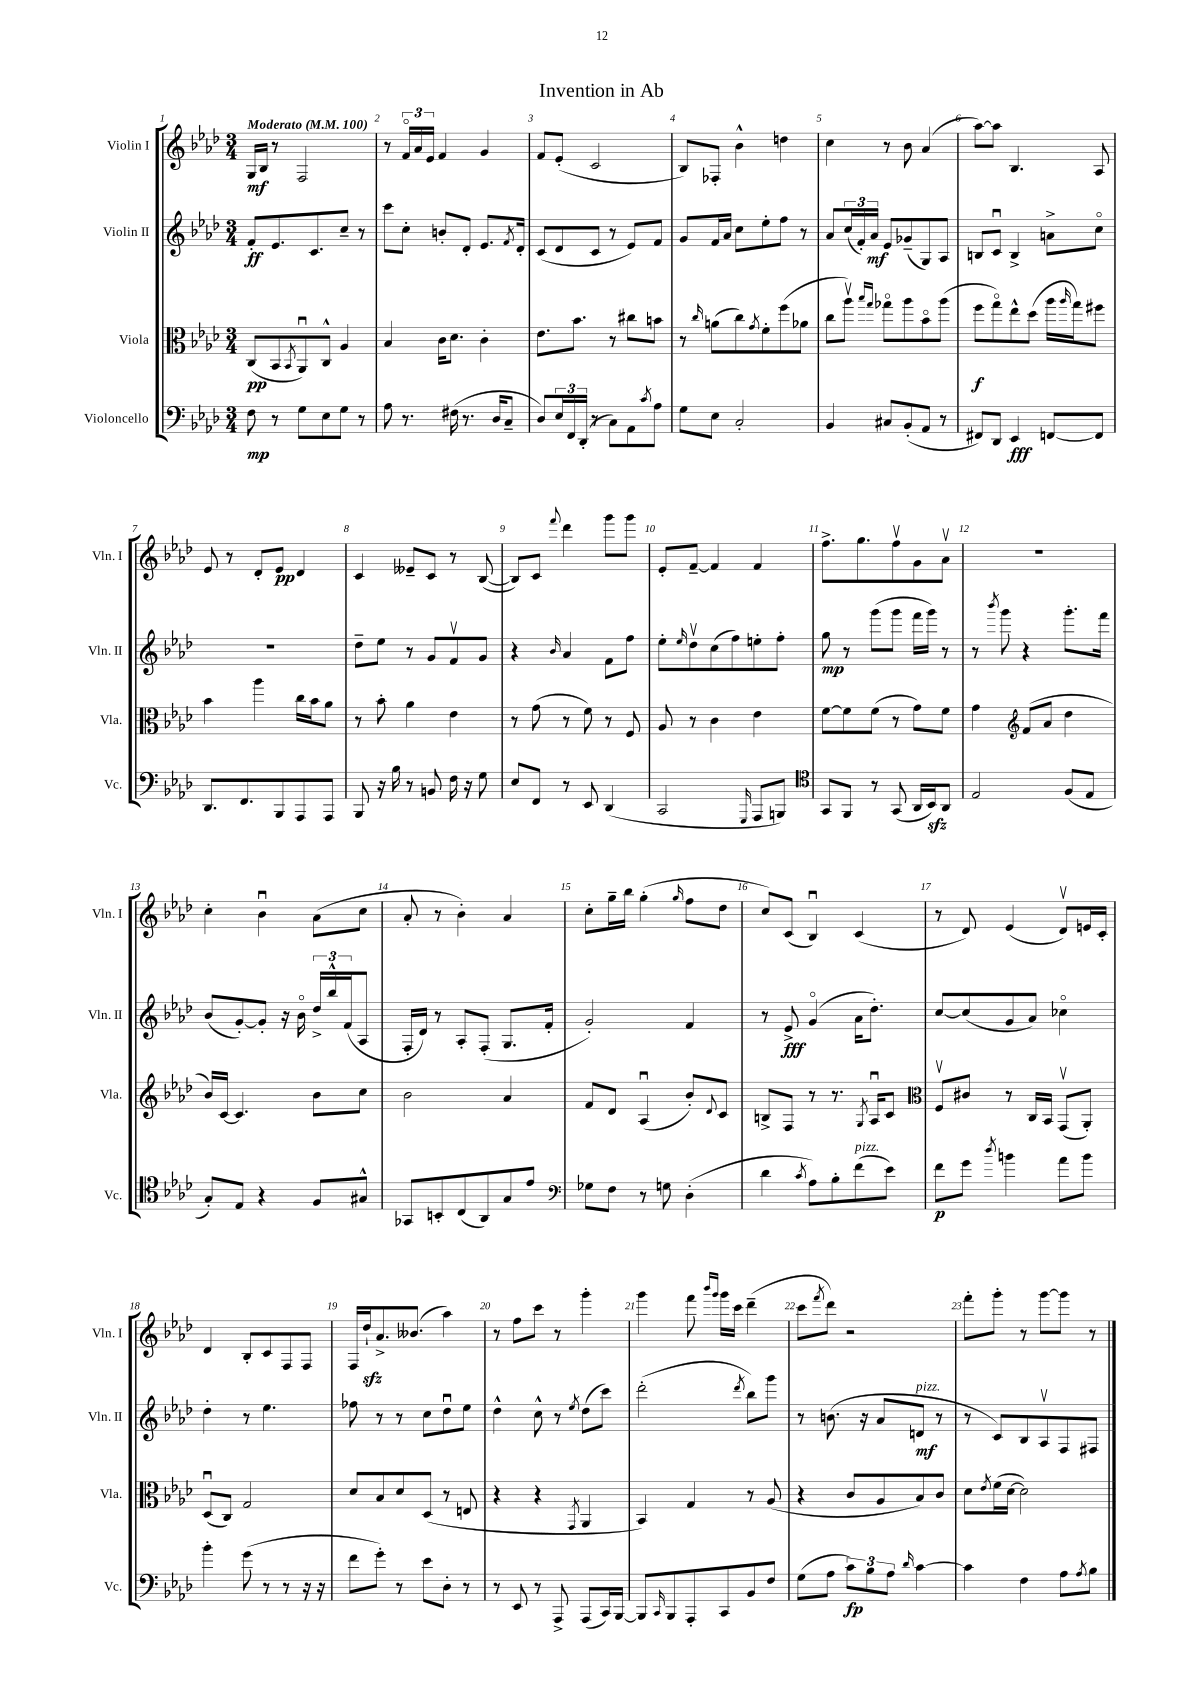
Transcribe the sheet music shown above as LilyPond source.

\header { title = "Invention in Ab" }
<<
\new StaffGroup <<
\new Staff = "s0" \with { instrumentName = "Violin I" shortInstrumentName = "Vln. I" } {
    \clef treble \key aes \major \numericTimeSignature \time 3/4 \tempo "Moderato" 4 = 100
    g16\mf bes16 r8 f2 |
    r8 \tuplet 3/2 { f'16\flageolet aes'16 ees'16 } f'4 g'4 |
    f'8 ees'8-.( c'2 |
    bes8) fes8-. bes'4-^ d''4 |
    c''4 r8 bes'8 aes'4( |
    aes''8~) aes''8 bes4. aes8 |
    ees'8 r8 des'8-. ees'8\pp des'4 |
    c'4 eeses'8-- c'8 r8 bes8~( |
    bes8) c'8 \appoggiatura { f'''8 } des'''4 g'''8 g'''8 |
    ees'8-. f'8~-- f'4 f'4 |
    f''8.-> g''8. f''8\upbow g'8 aes'8\upbow |
    R2. |
    c''4-. bes'4\downbow aes'8( c''8 |
    aes'8-. r8 bes'4-.) aes'4 |
    c''8-. g''16-- bes''16 g''4-.( \grace { g''16 } f''8 des''8 |
    c''8) c'8( bes4\downbow) c'4( |
    r8 des'8) ees'4( des'8\upbow) e'16 c'16-. |
    des'4 bes8-. c'8 f8 f8 |
    f16 des''16-!\sfz aes'8.-> beses'8.( aes''4) |
    r8 f''8 c'''8 r8 g'''4-. |
    g'''4 f'''8 \grace { bes'''16 g'''16 } g'''16 c'''16 des'''4--( |
    c'''8 \acciaccatura { f'''8 } des'''8) r2 |
    f'''8-. g'''8-. r8 g'''8~ g'''8 r8 \bar "|." |
}
\new Staff = "s1" \with { instrumentName = "Violin II" shortInstrumentName = "Vln. II" } {
    \clef treble \key aes \major \numericTimeSignature \time 3/4
    f'8-.\ff ees'8. c'8. c''8-- r8 |
    c'''8 c''8-. b'8-. des'8-. ees'8. \acciaccatura { f'8 } des'16-. |
    c'8( des'8 c'8 r8 ees'8) f'8 |
    g'8 f'16 aes'16 c''8 ees''8-. f''8 r8 |
    aes'8 \tuplet 3/2 { c''16( f'16-.) aes'16\mf } ees'8 ges'8--( g8) aes8 |
    b8 c'8\downbow b4-> a'8-> c''8\flageolet |
    R2. |
    des''8-- ees''8 r8 g'8 f'8\upbow g'8 |
    r4 \grace { bes'16 } aes'4 f'8 f''8 |
    ees''8-. \grace { ees''16 } des''8\upbow c''8( f''8) e''8-. f''8-. |
    g''8\mp r8 g'''8( g'''8 f'''16 g'''16) r8 |
    r8 \acciaccatura { bes'''8 } g'''8 r4 g'''8.-. f'''16 |
    bes'8( g'8~-.) g'8-. r16 bes'16\flageolet \tuplet 3/2 { des''16-> bes''16-^ f'16( } aes8 |
    f16-. des'16) r8 aes8-. f8-.( g8. f'16-. |
    g'2-.) f'4 |
    r8 ees'8->\fff g'4\flageolet( aes'16 des''8.-.) |
    c''8~ c''8( g'8 aes'8) ces''4\flageolet |
    des''4-. r8 ees''4. |
    fes''8 r8 r8 c''8 des''8\downbow ees''8 |
    des''4-^ c''8-^ r8 \acciaccatura { ees''8 } des''8( c'''8) |
    des'''2-.( \acciaccatura { des'''8 } bes''8) g'''8 |
    r8 b'8.( r16 aes'8 d'8\mf^\markup { \italic "pizz." } r8 |
    r8 c'8) bes8 aes8\upbow f8 fis8 \bar "|." |
}
\new Staff = "s2" \with { instrumentName = "Viola" shortInstrumentName = "Vla." } {
    \clef alto \key aes \major \numericTimeSignature \time 3/4
    c8\pp( bes,8 \acciaccatura { bes,8 } aes,8\downbow) c8-^ aes4 |
    bes4 c'16 des'8. c'4-. |
    ees'8. bes'8. r8 cis''8 b'8 |
    r8 \grace { c''16 } a'8( c''8) \acciaccatura { g'8 } f'8-. f''8( aes'8 |
    c''8 aes''8\upbow) \grace { bes''16 g''16 } ges''8\flageolet aes''8 bes'8\flageolet aes''8( |
    f''8\f g''8\flageolet) ees''8-^ des''8( aes''16 \grace { aes''16 } g''16) fis''8 |
    bes'4 aes''4 c''16 bes'16 aes'8 |
    r8 bes'8-. aes'4 ees'4 |
    r8 g'8( r8 f'8) r8 f8 |
    aes8 r8 c'4 ees'4 |
    f'8~ f'8 f'8( r8 g'8) f'8 |
    g'4 \clef treble f'8( aes'8 des''4 |
    bes'16) c'16~ c'4. bes'8 c''8 |
    bes'2 aes'4 |
    f'8 des'8 aes4\downbow( bes'8-.) \appoggiatura { des'8 } c'8 |
    b8-> f8 r8 r8. \acciaccatura { g8 } aes16\downbow c'8 |
    \clef alto f8\upbow cis'8 r8 c16 bes,16 g,8\upbow( aes,8-.) |
    des8\downbow( c8) g2 |
    des'8 bes8 des'8 des8( r8 e8 |
    r4 r4 \acciaccatura { g,8 } aes,4 |
    bes,4) g4 r8 aes8( |
    r4 c'8 aes8 bes8) c'8 |
    des'8 \acciaccatura { ees'8 } f'16( des'16~ des'2) \bar "|." |
}
\new Staff = "s3" \with { instrumentName = "Violoncello" shortInstrumentName = "Vc." } {
    \clef bass \key aes \major \numericTimeSignature \time 3/4
    f8\mp r8 g8 ees8 g8 r8 |
    aes8 r8. fis16( r8. des16 c8-- |
    des8) \tuplet 3/2 { ees16 f,16 des,16-.( } r8 c8) aes,8 \acciaccatura { c'8 } aes8 |
    g8 ees8 c2-. |
    bes,4 cis8 bes,8-.( aes,8 r8 |
    fis,8) des,8 ees,4\fff f,8~ f,8 |
    des,8. f,8. bes,,8 aes,,8 aes,,8 |
    bes,,8 r16 bes16 r8 b,8 f16 r16 g8 |
    ees8 f,8 r8 ees,8 des,4( |
    c,2 \grace { g,,16 } aes,,8 b,,8) |
    \clef tenor g,8 f,8 r8 g,8( aes,16 bes,16\sfz) aes,8 |
    ees2 f8( ees8 |
    g8-.) ees8 r4 f8 gis8-^ |
    ges,8 b,8-. c8( aes,8) g8 ees'8 |
    \clef bass ges8 f8 r8 g8 des4-.( |
    des'4 \acciaccatura { c'8 } aes8) bes8-. f'8^\markup { \italic "pizz." }( ees'8) |
    f'8\p g'8 \acciaccatura { des''8 } b'4 aes'8 b'8 |
    bes'4-. g'8( r8 r8 r16 r16 |
    f'8 g'8-.) r8 ees'8 des8-. r8 |
    r8 ees,8 r8 aes,,8-> aes,,8( c,16) bes,,16~ |
    bes,,8 \grace { c,16 } bes,,8 aes,,8-. c,8 bes,8 f8 |
    g8( aes8 \tuplet 3/2 { c'8\fp) bes8 aes8 } \grace { des'16 } c'4~ |
    c'4 f4 aes8 \acciaccatura { aes8 } bes8 \bar "|." |
}
>>
>>
\layout { \context { \Score \override BarNumber.break-visibility = ##(#f #t #t) barNumberVisibility = #all-bar-numbers-visible } }
